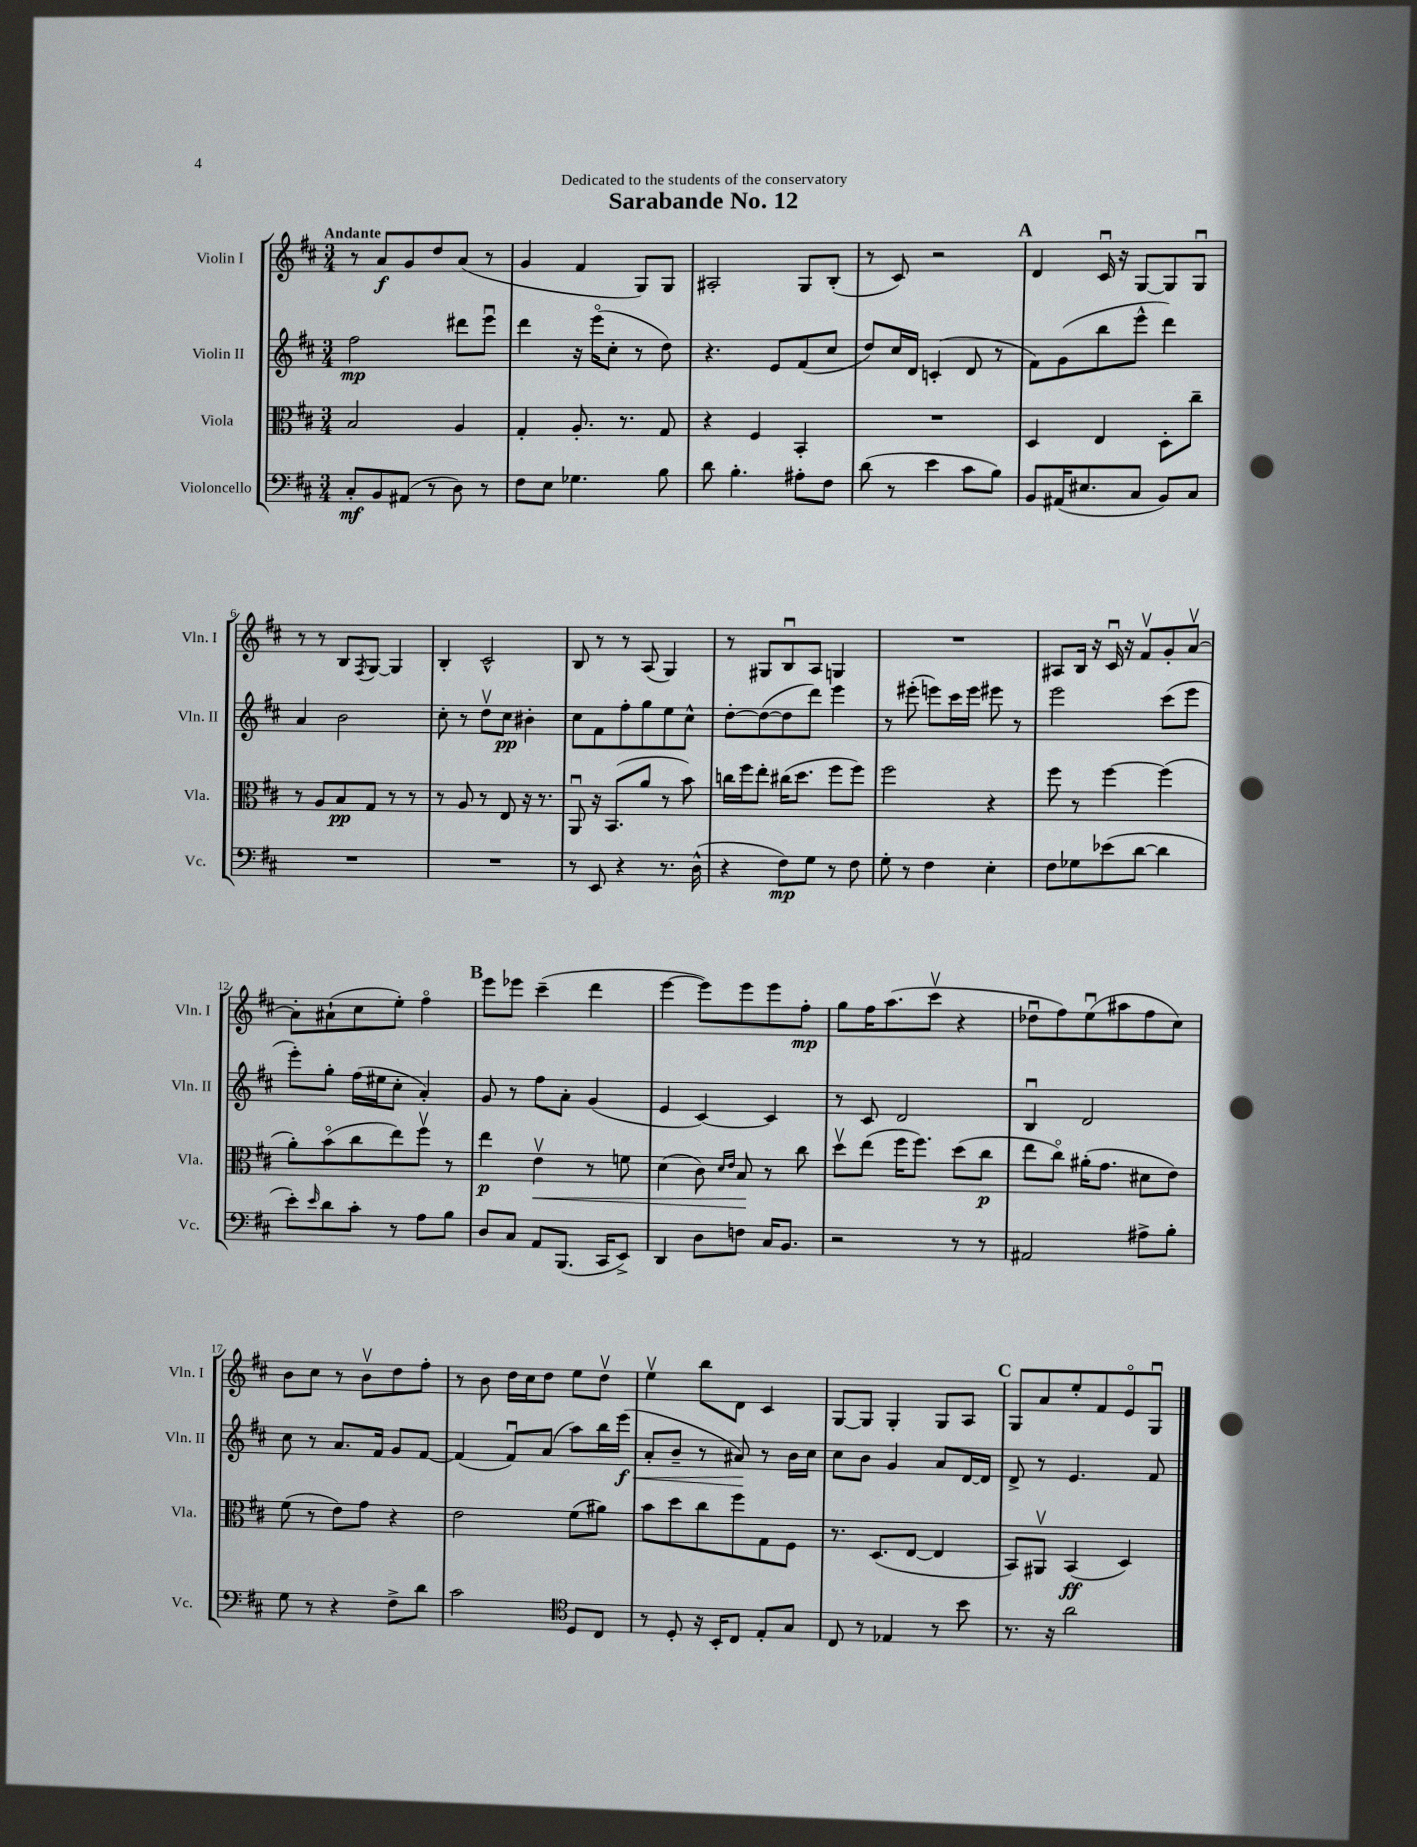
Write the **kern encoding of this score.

**kern	**kern	**kern	**kern
*staff4	*staff3	*staff2	*staff1
*clefF4	*clefC3	*clefG2	*clefG2
*k[f#c#]	*k[f#c#]	*k[f#c#]	*k[f#c#]
*M3/4	*M3/4	*M3/4	*M3/4
8C#'	2B	2ff#	8r
8BB	.	.	8a
(8AA#	.	.	8g
8r	.	.	8dd
8D)	4A	8ddd#	(8a
8r	.	8eeeu	8r
=	=	=	=
8F#	4G'	4ddd	4g
8E	.	.	.
4.G-	8.A'	16r	4f#
.	.	(16eeeo	.
.	.	8cc#'	.
.	8.r	.	.
.	.	8r	8G)
8B	8G	8dd)	8G
=	=	=	=
8d	4r	4.r	2A#'
4.B'	.	.	.
.	4F#	.	.
.	.	8e	.
8A#'	4BB'	(8f#	8G
8F#	.	8cc#	(8B'
=	=	=	=
(8d	2.r	8dd)	8r
8r	.	16cc#	8c#)
.	.	16d	.
4e	.	(4c'	2r
8c#	.	8d	.
8B)	.	8r	.
=	=	=	=
8BB	4D	8f#)	4d
(16AA#	.	(8g	.
8.E#	.	.	.
.	4E	8bb	16c#u
.	.	.	16r
8C#	.	8eee^^	[8G
8BB)	8D'	4ddd)	8G]
8C#	8cc#~	.	8Gu
=	=	=	=
2.r	8r	4a	8r
.	8A	.	8r
.	8B	2b	8B
.	.	.	8qF#
.	8G	.	[8G
.	8r	.	4G]
.	8r	.	.
=	=	=	=
2.r	8r	8cc#'	4B'
.	8A	8r	.
.	8r	8ddv	2c#^^
.	8E	8cc#	.
.	16r	4b#'	.
.	8.r	.	.
=	=	=	=
8r	8AAu	8cc#	8B
8EE	16r	8f#	8r
.	(8.BB	.	.
4r	.	8ff#'	8r
.	8a	8gg	(8A
8.r	8r	8ee	4G)
.	8b)	8cc#^^	.
(16D^^	.	.	.
=	=	=	=
4r	16cc	[8dd'	8r
.	16ff#	.	.
.	8ee'	(8dd_	8G#
8F#)	(16cc#	8dd]	8Bu
.	8.dd	.	.
8G	.	8ddd)	8A
8r	8ff#	4eee	4G
8F#	8ff#)	.	.
=	=	=	=
8G'	2ff#	8r	2.r
8r	.	(8eee#'	.
4F#	.	8eee)	.
.	.	16ccc#	.
.	.	16eee	.
4E'	4r	8eee#	.
.	.	8r	.
=	=	=	=
8F#	8ff#	2eee	8A#
8G-	8r	.	16B
.	.	.	16r
(8e-	[4ff#	.	16c#u
.	.	.	16r
[8d	.	.	8f#v
4d]	(4ff#]	(8ccc#	8g'
.	.	8eee	[8av
=	=	=	=
8e')	8a')	8eee')	8a']
16qqe	.	.	.
8d	(8bo	8gg'	(8a#`
8c#'	8cc#	(16ff#	8cc#
.	.	16ee#	.
8r	8ee)	8cc#'	8ee')
8A	8ff#v	4a')	4ff#o
8B	8r	.	.
=	=	=	=
8D	4ee	8g	8eee
8C#	.	8r	8eee-
8AA	4ev	8ff#	(4ccc#~
(8.BBB	.	8a'	.
.	8r	(4g	4ddd
16CC#	.	.	.
8EE^)	8f	.	.
=	=	=	=
4DD	(4d	4e	[4eee
8D	8c#)	[4c#)	8eee])
.	16qqd	.	.
.	16qqe	.	.
8F	8B	.	8eee
16C#	8r	4c#]	8eee
8.BB	.	.	.
.	8cc#	.	8ff#'
=	=	=	=
2r	8ddv	8r	8gg
.	(8ee	8c#	16ff#
.	.	.	(8.aa
.	16ff#	2d	.
.	8.ff#)	.	.
.	.	.	8ccc#v
8r	(8dd	.	4r
8r	8cc#	.	.
=	=	=	=
2AA#	8ee	4Bu	8dd-u
.	8cc#o)	.	8ff#)
.	(16a#'	2d	(8eeu
.	8.g	.	.
.	.	.	8aa#
8A#^	8d#	.	8ff#
8B'	8e)	.	8cc#)
=	=	=	=
8G	(8f#	8cc#	8b
8r	8r	8r	8cc#
4r	8e)	8.a	8r
.	8g	.	8bv
.	.	16f#	.
8F#^	4r	8g	8dd
8d	.	[8f#	8ff#'
=	=	=	=
2c#	2e	(4f#]	8r
.	.	.	8b
.	.	8f#u)	16dd
.	.	.	16cc#
.	.	(8a	8dd
*clefC4	*	*	*
8D	(8f#	8aa)	8ee
8C#	8a#)	16bb	8ddv
.	.	(16eee	.
=	=	=	=
8r	8b	8a'	4eev
8D'	8dd	8b~	.
16r	8cc#	8r	8bb
16BB'	.	.	.
8C#	8ff#	8a#)	8d
8E'	8G	8r	4c#
8G	8F#	16b	.
.	.	16cc#	.
=	=	=	=
8C#	8.r	8cc#	[8G
8r	.	8b	8G]
.	(8.D	.	.
4E-	.	4g	4G'
.	[8E	.	.
8r	4E]	8a	8G
8b	.	[16d	8A
.	.	16d]	.
=	=	=	=
8.r	8BB)	8d^	8G
.	8AA#v	8r	8a
16r	.	.	.
2a	(4BB	4.e	8ee'
.	.	.	8f#
.	4D)	.	8eo
.	.	8f#	8Gu
==	==	==	==
*-	*-	*-	*-
